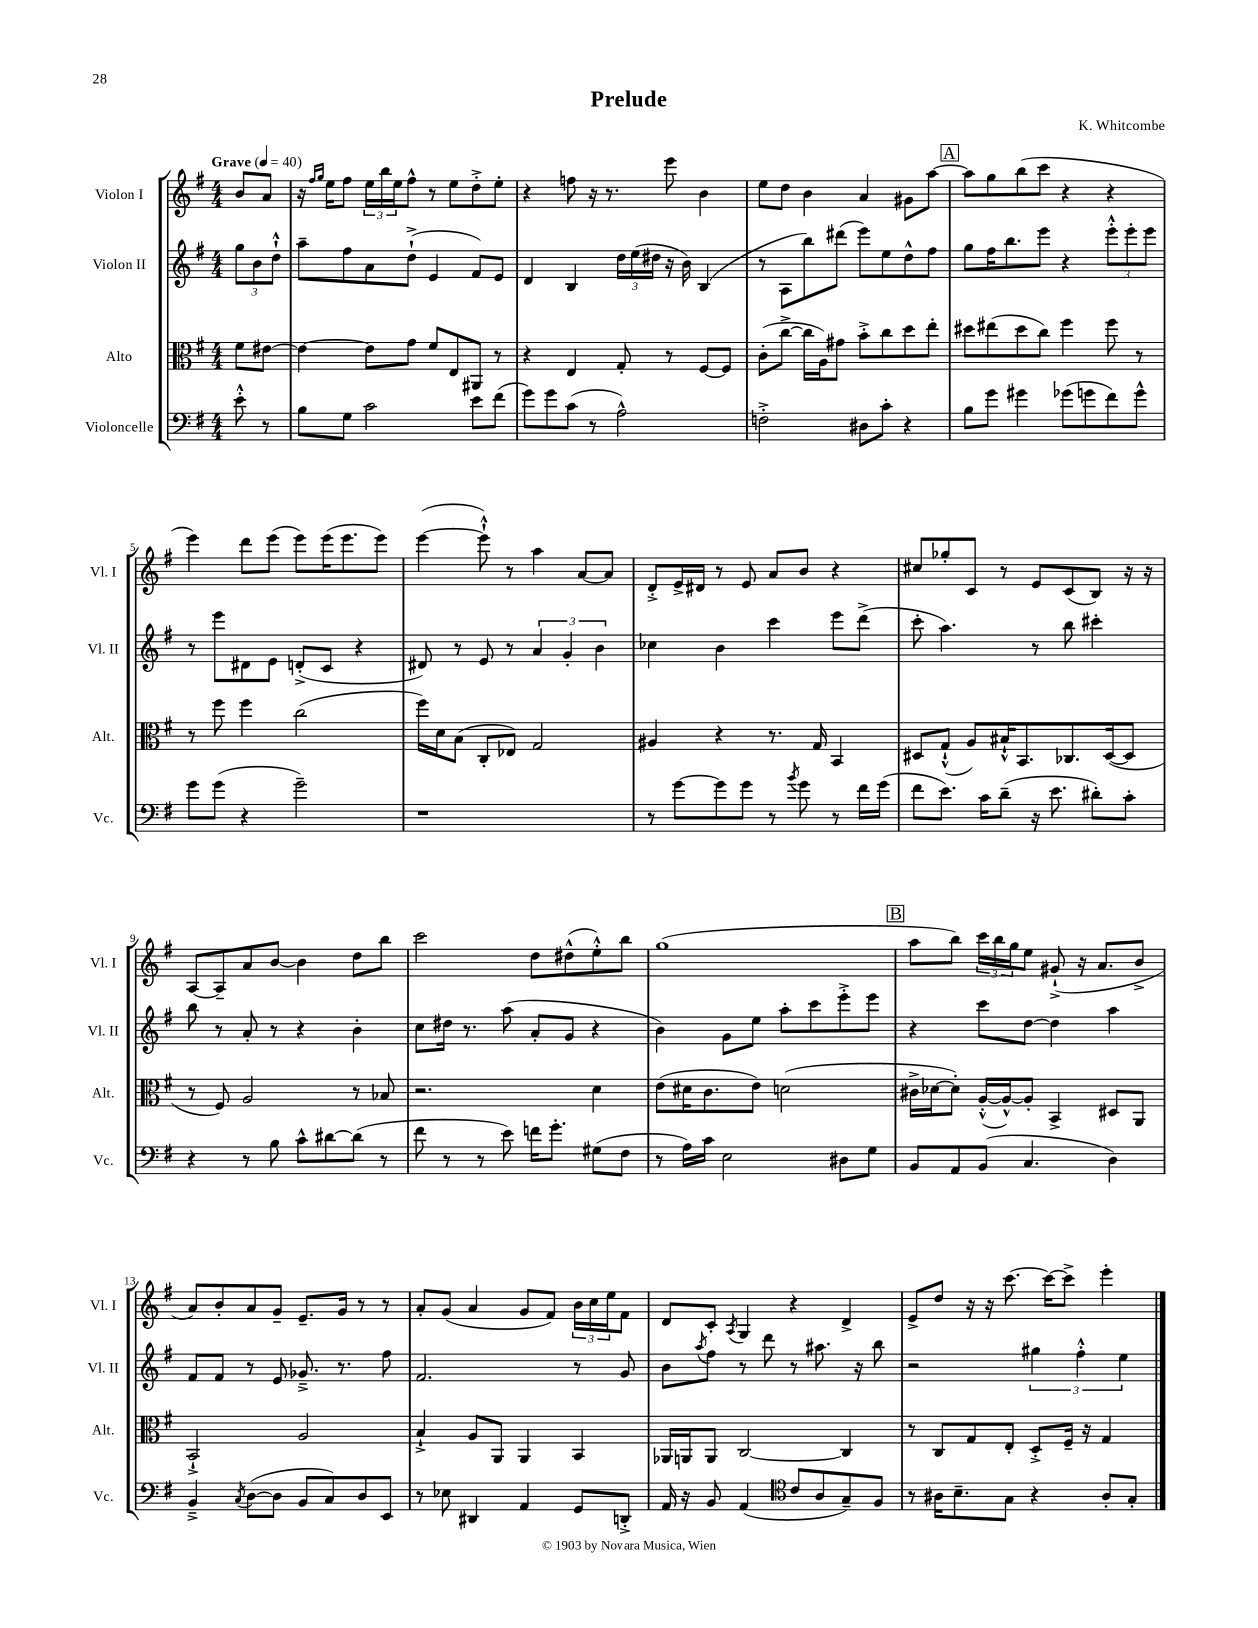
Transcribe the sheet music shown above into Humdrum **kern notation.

**kern	**kern	**kern	**kern
*part4	*part3	*part2	*part1
*staff4	*staff3	*staff2	*staff1
*I"Violoncelle	*I"Alto	*I"Violon II	*I"Violon I
*I'Vc.	*I'Alt.	*I'Vl. II	*I'Vl. I
*clefF4	*clefC3	*clefG2	*clefG2
*k[f#]	*k[f#]	*k[f#]	*k[f#]
*M4/4	*M4/4	*M4/4	*M4/4
*MM40	*MM40	*MM40	*MM40
=	=	=	=
!	!	!	!LO:TX:a:B:t=Grave
8e'^^\	8f#\L	12gg\L	8b/L
.	.	12b\	.
8r	[8e#X\J	.	8a/J
.	.	12dd`^^\J	.
=1	=1	=1	=1
8B\L	4e#\_	8aa~\L	16r
.	.	.	16qqff#/LL
.	.	.	16qqgg/JJ
.	.	.	16ee\KL
8G\J	.	8ff#\	8ff#\J
2c\	8e#\L]	8a\	24ee\LL
.	.	.	24bb\
.	.	.	24ee\J
.	8g\J	(8dd`^\J	8ff#^^\J
.	8f#/L	4e/	8r
.	8E/	.	8ee\L
8e\L	8AA#X/J	8f#/L)	8dd'^\
(8f#\J	8r	8e/J	8ee'\J
=2	=2	=2	=2
8g\L)	4r	4d/	4r
8g\	.	.	.
(8c\J	4E/	4B/	8ffn\
8r	.	.	16r
.	.	.	8.r
2A^^\)	8G'/	24dd\LL	.
.	.	(24ee\	.
.	.	24dd#X\JJ	.
.	8r	16r	8eee\
.	.	16b\)	.
.	[8F#/L	(4B/	4b\
.	8F#/J]	.	.
=3	=3	=3	=3
2Fn'^\	(8c'\L	8r	8ee\L
.	[8cc^\J	8A\L	8dd\J
.	16cc\LL]	8bb\)	4b\
.	16A\J)	.	.
.	8g#X\J	(8ddd#X\J	.
8D#X\L	8b'^\L	8eee\L)	4a/
8c'\J	8cc\	8ee\	.
4r	8dd\	8dd^^\	8g#X\L
.	8ee'\J	8ff#\J	[8aa\J
!!LO:REH:place=s1:t=A
=4	=4	=4	=4
8B\L	8dd#X\L	8gg\L	8aa\L]
8g\J	(8ee#X\	16ff#\K	8gg\
.	.	8.bb\	.
4g#X\	8dd#\	.	(8bb\
.	8cc\J)	8eee\J	8ccc\J
(8g-X\L	4ff#\	4r	4r
8gn\	.	.	.
8f#\)	8ff#\	12eee'^^\L	4r
.	.	12eee'\	.
8g^^\J	8r	.	.
.	.	12eee\J	.
!!LO:LB:g=z
=5	=5	=5	=5
8g\L	8r	8r	4eee\)
(8g\J	8ff#\	8eee\L	.
4r	4ff#\	8d#X\	8ddd\L
.	.	8e\J	(8eee\J
2g~\)	(2cc\	(8dn'^/L	8eee\L)
.	.	8c/J	(16eee\K
.	.	.	8.eee\
.	.	4r	.
.	.	.	8eee\J)
=6	=6	=6	=6
1r	16ff#\LL)	8d#X/)	([4eee\
.	16d\J	.	.
.	(8B\J	8r	.
.	8C'/L	8e/	8eee`^^\])
.	8E-X/J)	8r	8r
.	2G/	6a/	4aa\
.	.	6g'/	.
.	.	.	[8a/L
.	.	6b\	.
.	.	.	8a/J]
=7	=7	=7	=7
8r	4A#X/	4cc-X\	8d'^/L
[8g\L	.	.	16e^/L
.	.	.	16d#X/JJ
8g\]	4r	4b\	8r
8g\J	.	.	8e/
8r	8.r	4ccc\	8a/L
8qb/	.	.	.
8g\	.	.	8b/J
.	16G/	.	.
8r	4BB/	8eee\L	4r
16f#\LL	.	(8ddd^\J	.
(16g\JJ	.	.	.
=8	=8	=8	=8
8f#\L	8D#X/L	8ccc'\	8cc#X/L
8.e\J)	(8G`^^/J	4.aa\)	8gg-X'/
.	8A/L)	.	8c/J
16c\KL	.	.	.
(8d~\J	16B#X`^^/K	.	8r
.	8.BB/	.	.
16r	.	8r	8e/L
8.e\	.	.	.
.	8.C-X/	8bb\	(8c/
8d#X'\L)	.	4ccc#X'\	8B/J)
.	([16D#/k	.	.
8c'\J	8D#/J]	.	16r
.	.	.	16r
!!LO:LB:g=z
=9	=9	=9	=9
4r	8r	8bb\	[8A/L
.	8F#/)	8r	8A~/]
8r	2A/	8a'/	8a/
8B\	.	8r	[8b/J
8c^^\L	.	4r	4b\]
[8d#X\	.	.	.
(8d#\J]	8r	4b'\	8dd\L
8r	8B-X/	.	8bb\J
=10	=10	=10	=10
8f#\	2.r	8cc\L	2ccc\
8r	.	16dd#X\Jk	.
.	.	8.r	.
8r	.	.	.
8e\)	.	(8aa\	.
16fn\KL	.	8a'/L	8dd\L
8.g'\J	.	.	.
.	.	8g/J	(8dd#X^^\
(8G#X\L	4d\	4r	8ee'^^\)
8F#\J	.	.	8bb\J
=11	=11	=11	=11
8r	(8e\L	4b\)	(1gg
16A\LL)	16d#X\K	.	.
16c\JJ	8.c\	.	.
2E\	.	8g\L	.
.	8e\J)	8ee\J	.
.	(2dn\	8aa'\L	.
.	.	8ccc\	.
8D#X\L	.	8eee'^\	.
8G\J	.	8eee\J	.
!!LO:REH:place=s1:t=B
=12	=12	=12	=12
8BB/L	16c#X^\LL	4r	8aa\L
.	[16d-X\J	.	.
8AA/	8d-'\J])	.	8bb\J)
(8BB/J	([16A'^^/LL	8ccc\L	24ccc\LL
.	.	.	24bb\
.	16A^^/J_)	.	.
.	.	.	24gg\J
4.C/	8A'/J]	[8dd\J	8ee\J
.	4BB^/	4dd\]	(8g#X`^/
.	.	.	16r
.	.	.	8.a/L
4D\)	8D#X/L	4aa\	.
.	8AA/J	.	8b^/J
!!LO:LB:g=z
=13	=13	=13	=13
4BB~^/	2BB`^/	8f#/L	8a/L)
.	.	8f#/J	8b'/
8qC/	.	.	.
([8D\L	.	8r	8a/
8D\J]	.	8e/	8g~/J
8BB/L	2A/	8.g-X~^/	8.e~/L
8C/)	.	.	.
.	.	8.r	16g/Jk
8D/	.	.	8r
8EE/J	.	8ff#\	8r
=14	=14	=14	=14
8r	4B`^/	2.f#/	8a'/L
8E-X\	.	.	(8g/J
4DD#X/	8A/L	.	4a/
.	8AA/J	.	.
4AA/	4AA/	.	8g/L
.	.	.	8f#/J)
8GG/L	4BB/	8r	24b\LL
.	.	.	24cc\
.	.	.	24ee\J
8DDn'^/J	.	8g/	8f#\J
=15	=15	=15	=15
16AA/	16AA-X/LL	8b\L	8d/L
16r	16AAn/J	.	.
.	.	8qaa/	.
8BB/	8AA/J	8ff#\J	8c'/J
.	.	.	8qA/
(4AA/	[2C/	8r	4G/
.	.	8ddd\	.
*clefC4	*	*	*
8c/L	.	8r	4r
8A/	.	8.aa#X\	.
8G~/)	4C/]	.	4d^/
.	.	16r	.
8F#/J	.	8bb\	.
=16	=16	=16	=16
8r	8r	2r	8e^/L
16A#X\KL	8C/L	.	8dd/J
8.B~\	.	.	.
.	8G/	.	16r
.	.	.	16r
8G\J	8E'/J	.	[8.ccc\
4r	8D'^/L	6gg#X\	.
.	.	.	16ccc\KL_
.	16F#~/Jk	.	8ccc^\J]
.	.	6ff#'^^\	.
.	16r	.	.
8A#'/L	4G/	.	4eee'\
.	.	6ee\	.
8G'/J	.	.	.
==	==	==	==
*-	*-	*-	*-
